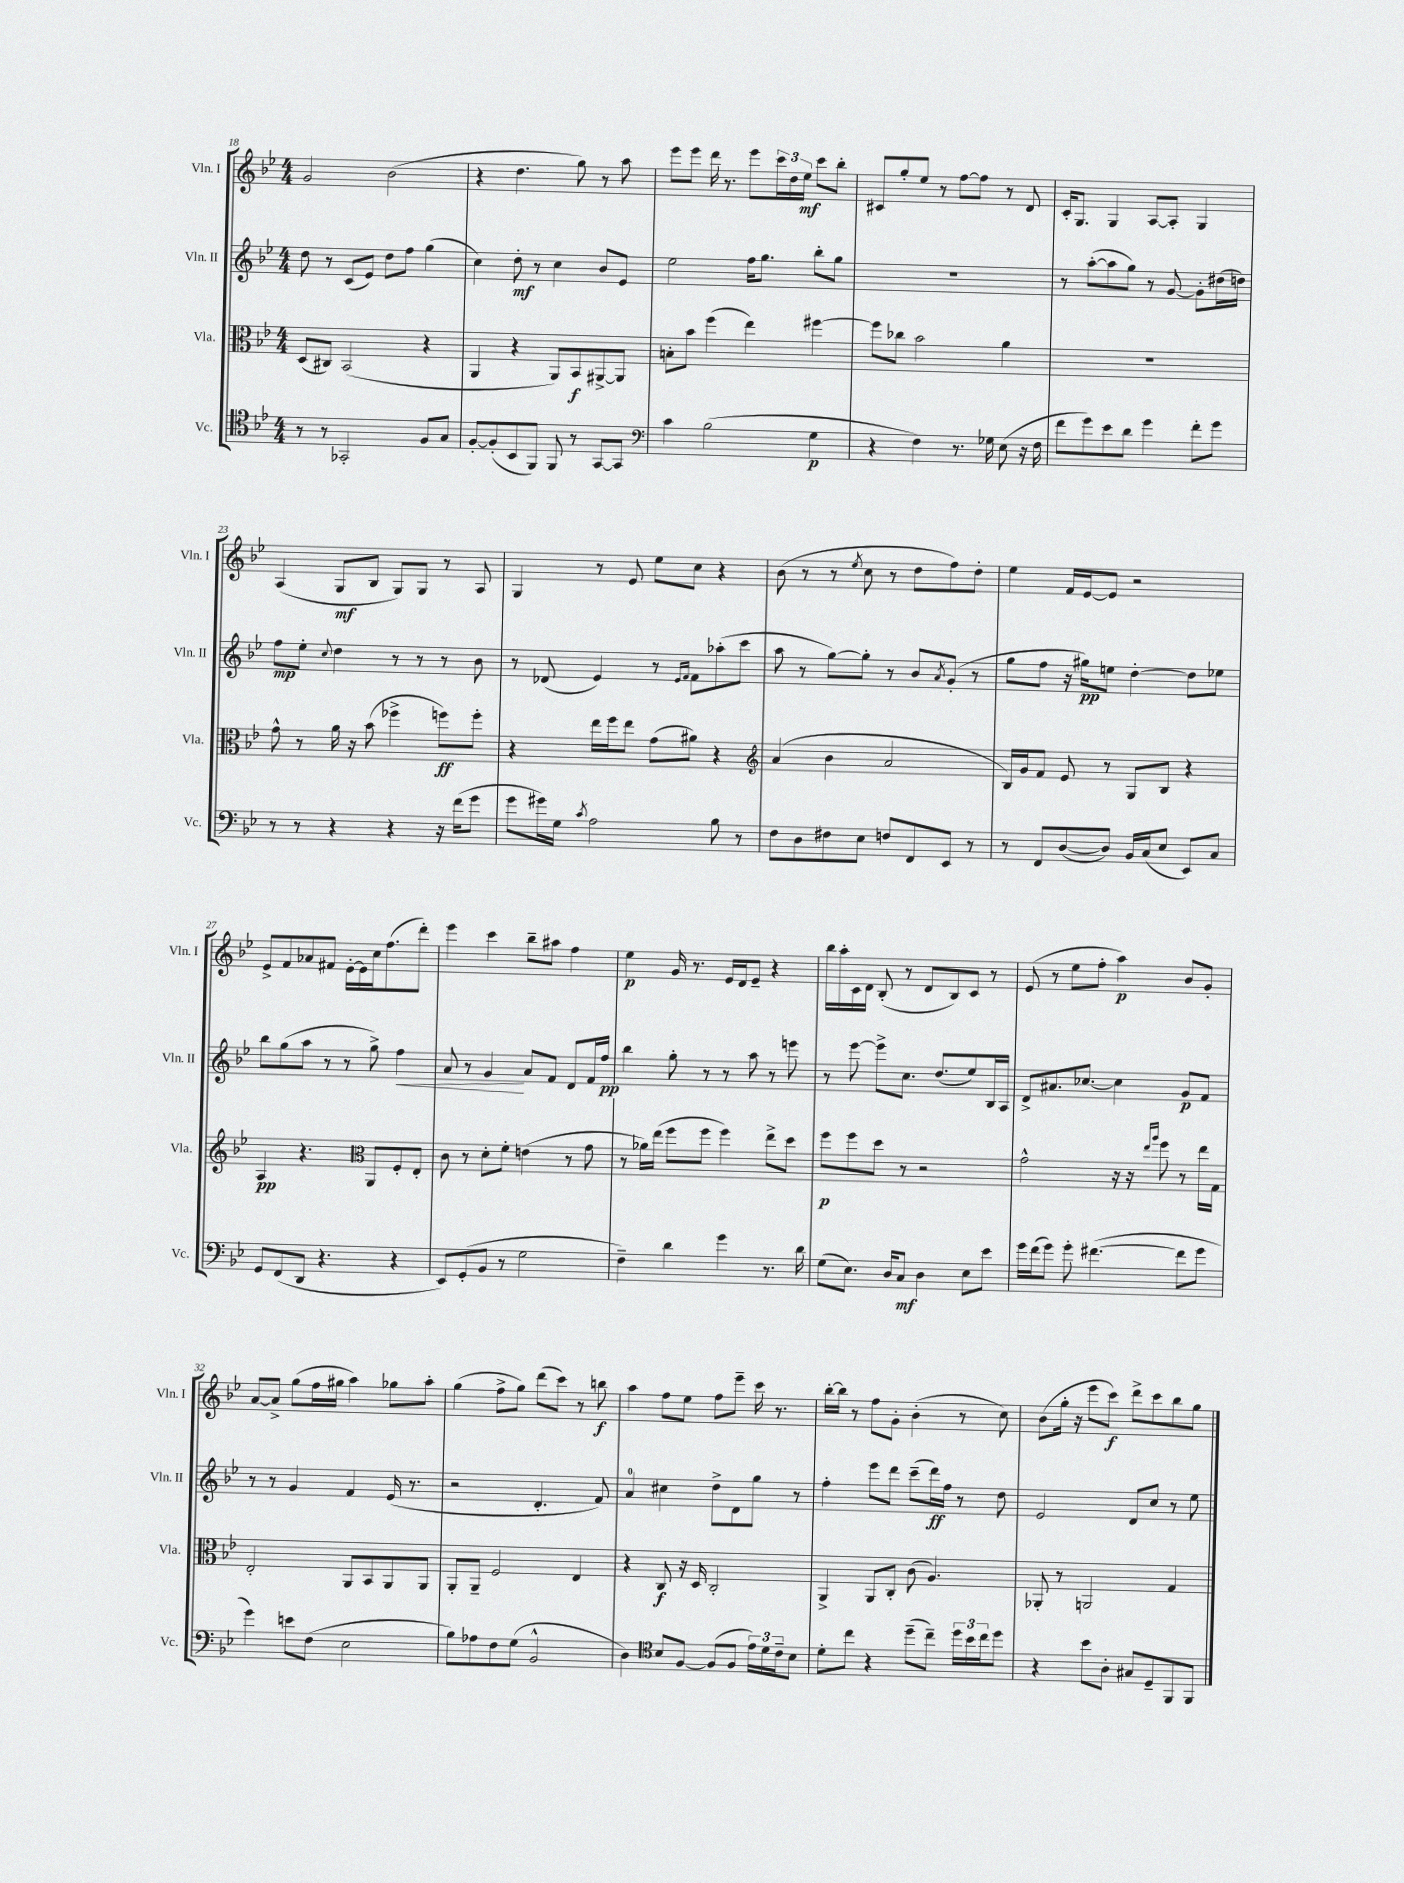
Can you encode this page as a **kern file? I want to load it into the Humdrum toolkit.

**kern	**dynam	**kern	**dynam	**kern	**dynam	**kern	**dynam
*part4	*part4	*part3	*part3	*part2	*part2	*part1	*part1
*staff4	*staff4	*staff3	*staff3	*staff2	*staff2	*staff1	*staff1
*I"Vc.	*	*I"Vla.	*	*I"Vln. II	*	*I"Vln. I	*
*I'Vc.	*	*I'Vla.	*	*I'Vln. II	*	*I'Vln. I	*
*clefC4	*	*clefC3	*	*clefG2	*	*clefG2	*
*k[b-e-]	*	*k[b-e-]	*	*k[b-e-]	*	*k[b-e-]	*
*M4/4	*	*M4/4	*	*M4/4	*	*M4/4	*
=18	=18	=18	=18	=18	=18	=18	=18
8r	.	(8D/L	.	8dd\	.	2g/	.
8r	.	8C#X/J)	.	8r	.	.	.
2GG-X'/	.	(2BB-/	.	(8c/L	.	.	.
.	.	.	.	8e-/J)	.	.	.
.	.	.	.	8dd\L	.	(2b-\	.
.	.	.	.	8ff\J	.	.	.
8F/L	.	4r	.	(4gg\	.	.	.
8G/J	.	.	.	.	.	.	.
=19	=19	=19	=19	=19	=19	=19	=19
[8F'/L	.	4AA/	.	4cc\)	.	4r	.
(8F'/]	.	.	.	.	.	.	.
8BB-/	.	4r	.	8dd'\	mf	4.dd\	.
8FF/J)	.	.	.	8r	.	.	.
8FF/	.	8AA/L)	.	4cc\	.	.	.
8r	.	8BB-/	f	.	.	8gg\)	.
[8GG/L	.	[8AA#X^/	.	8b-/L	.	8r	.
8GG/J]	.	8AA#/J]	.	8e-/J	.	8aa\	.
=20	=20	=20	=20	=20	=20	=20	=20
*clefF4	*	*	*	*	*	*	*
4c\	.	8Bn'\L	.	2ee-\	.	8eee-\L	.
.	.	8b-\J	.	.	.	8eee-\J	.
(2B-\	.	(4ff\	.	.	.	16ddd\	.
.	.	.	.	.	.	8.r	.
.	.	4ee-\)	.	16ff\KL	.	8eee-\L	.
.	.	.	.	8.gg\J	.	.	.
.	.	.	.	.	.	24ccc\L	.
.	.	.	.	.	.	24dd\	.
.	.	.	.	.	.	24ee-\JJ	mf
4G\	p	[4ff#X\	.	8bb-'\L	.	8ccc\L	.
.	.	.	.	8gg\J	.	8bb-'\J	.
=21	=21	=21	=21	=21	=21	=21	=21
4r	.	8ff#\L]	.	1r	.	8c#X/L	.
.	.	8cc-X\J	.	.	.	8gg'/	.
4F\)	.	2b-\	.	.	.	8ee-/J	.
.	.	.	.	.	.	8r	.
8.r	.	.	.	.	.	[8ff\L	.
.	.	.	.	.	.	8ff\J]	.
16G-X\	.	.	.	.	.	.	.
(8E-\	.	4a\	.	.	.	8r	.
16r	.	.	.	.	.	8d/	.
16F\	.	.	.	.	.	.	.
=22	=22	=22	=22	=22	=22	=22	=22
8f\L	.	1r	.	8r	.	16c'/KL	.
.	.	.	.	.	.	8.G/J	.
8g\)	.	.	.	([8aa'\L	.	.	.
8e-\	.	.	.	8aa\]	.	4G/	.
8d\J	.	.	.	8gg\J)	.	.	.
4g\	.	.	.	8r	.	[8A/L	.
.	.	.	.	[8g/	.	8A'/J]	.
8f'\L	.	.	.	8g'\L]	.	4G/	.
8g\J	.	.	.	(16dd#X\L	.	.	.
.	.	.	.	16ddn\JJ)	.	.	.
!!LO:LB:g=z
=23	=23	=23	=23	=23	=23	=23	=23
8r	.	8g^^\	.	8ff\L	mp	(4A/	.
8r	.	8r	.	8ee-'\J	.	.	.
.	.	.	.	8qqcc/	.	.	.
4r	.	16a\	.	4dd\	.	8G/L	mf
.	.	16r	.	.	.	.	.
.	.	(8b-\	.	.	.	8B-/J	.
4r	.	4ff-X^\	.	8r	.	8G/L)	.
.	.	.	.	8r	.	8G/J	.
16r	.	8ffn\L)	ff	8r	.	8r	.
(16f\KL	.	.	.	.	.	.	.
8g\J	.	8ff'\J	.	8b-\	.	8A/	.
=24	=24	=24	=24	=24	=24	=24	=24
8g\L	.	4r	.	8r	.	4G/	.
16g#X\L)	.	.	.	(8d-X/	.	.	.
16G\JJ	.	.	.	.	.	.	.
8qc/	.	.	.	.	.	.	.
2A\	.	16ee-\LL	.	4e-/)	.	8r	.
.	.	16ff\J	.	.	.	.	.
.	.	8ee-\J	.	.	.	8e-/	.
.	.	(8g\L	.	8r	.	8ee-\L	.
.	.	.	.	16qqe-/LL	.	.	.
.	.	.	.	16qqf/JJ	.	.	.
.	.	8a#X\J)	.	8f\L	.	8cc\J	.
8B-\	.	4r	.	(8aa-X'\	.	4r	.
8r	.	.	.	8ccc\J	.	.	.
=25	=25	=25	=25	=25	=25	=25	=25
*	*	*clefG2	*	*	*	*	*
8F\L	.	(4a/	.	8aa\	.	(8b-\	.
8D\	.	.	.	8r	.	8r	.
8F#X\	.	4b-\	.	[8gg\L)	.	8r	.
.	.	.	.	.	.	8qee-/	.
8E-\J	.	.	.	8gg'\J]	.	8cc\	.
8Fn/L	.	2a/	.	8r	.	8r	.
8FF/	.	.	.	8b-/L	.	8dd\L	.
.	.	.	.	8qa/	.	.	.
8EE-/J	.	.	.	(8g'/J	.	8ff\)	.
8r	.	.	.	8r	.	8dd'\J	.
=26	=26	=26	=26	=26	=26	=26	=26
8r	.	16B-/LL)	.	8gg\L	.	4ee-\	.
.	.	16g/J	.	.	.	.	.
8FF/L	.	8f/J	.	8ff\J	.	.	.
([8D/	.	8e-/	.	16r	.	16f/LL	.
.	.	.	.	16gg#X\KL)	pp	[16e-/J	.
8D/J])	.	8r	.	8een\J	.	8e-/J]	.
16BB-/LL	.	8G/L	.	[4dd'\	.	2r	.
(16C/J	.	.	.	.	.	.	.
8E-/J	.	8B-/J	.	.	.	.	.
8EE-/L)	.	4r	.	8dd\L]	.	.	.
8C/J	.	.	.	8ee-X\J	.	.	.
!!LO:LB:g=z
=27	=27	=27	=27	=27	=27	=27	=27
8GG/L	.	4A/	pp	8bb-\L	.	8e-^/L	.
(8FF/	.	.	.	(8gg\	.	8f/	.
8DD/J	.	4.r	.	8aa\J	.	8a-X/	.
4.r	.	.	.	8r	.	8f#X/J	.
.	.	.	.	8r	.	[16e-'\LL	.
.	.	.	.	.	.	16e-\]	.
*	*	*clefC3	*	*	*	*	*
.	.	8AA/L	.	8gg^\)	.	16cc\J	.
.	.	.	.	.	.	(8.ff\	.
!	!	!	!	!	!LO:HP:b	!	!
4r	.	8F'/	.	4ff\	<	.	.
.	.	8E-'/J	.	.	.	8ddd'\J)	.
=28	=28	=28	=28	=28	=28	=28	=28
8EE-/L)	.	8c\	.	8a/	.	4eee-\	.
(8GG'/	.	8r	.	8r	.	.	.
8BB-/J	.	8d'\L	.	4g/	.	4ccc\	.
8r	.	8f'\J	.	.	.	.	.
2G\	.	(4en\	.	8a/L	[	8bb-~\L	.
.	.	.	.	8f/J	.	8aa#X\J	.
.	.	8r	.	8d/L	.	4ff\	.
.	.	8g\	.	16f/L	.	.	.
.	.	.	.	16ff/JJ	pp	.	.
=29	=29	=29	=29	=29	=29	=29	=29
4F~\)	.	8r	.	4bb-\	.	4ee-\	p
.	.	16a-X\LL)	.	.	.	.	.
.	.	(16ee-\JJ	.	.	.	.	.
4d\	.	8ff\L	.	8gg'\	.	16g/	.
.	.	.	.	.	.	8.r	.
.	.	8ff\J	.	8r	.	.	.
4g\	.	4ff\)	.	8r	.	16e-/LL	.
.	.	.	.	.	.	16d/J	.
.	.	.	.	8aa\	.	8e-~/J	.
8.r	.	8ee-^\L	.	8r	.	4r	.
.	.	8dd\J	.	8eeen\	.	.	.
16d\	.	.	.	.	.	.	.
=30	=30	=30	=30	=30	=30	=30	=30
(8G\L	.	8ff\L	p	8r	.	16bb-\LL	.
.	.	.	.	.	.	16aa'\	.
8.E-\J)	.	8ff\	.	[8eee-\	.	16c\	.
.	.	.	.	.	.	16d\JJ	.
.	.	8dd\J	.	8eee-^\L]	.	(8B-'/	.
16D/KL	.	.	.	.	.	.	.
8C/J	mf	8r	.	8.cc\J	.	8r	.
4D\	.	2r	.	.	.	8d/L	.
.	.	.	.	(8.dd/L	.	.	.
.	.	.	.	.	.	8B-/)	.
8E-\L	.	.	.	8ee-/)	.	8c/J	.
8e-\J	.	.	.	16B-/L	.	8r	.
.	.	.	.	16A/JJ	.	.	.
=31	=31	=31	=31	=31	=31	=31	=31
16g\LL	.	2g^^\	.	8d^/L	.	(8e-/	.
(16f\J	.	.	.	.	.	.	.
8g\J)	.	.	.	8.a#X/	.	8r	.
8g'\	.	.	.	.	.	8ee-\L	.
.	.	.	.	[8.cc-X/J	.	.	.
([4.f#X\	.	.	.	.	.	8ff'\J	.
.	.	16r	.	4cc-\]	.	4aa\)	p
.	.	16r	.	.	.	.	.
.	.	16qqee-/LL	.	.	.	.	.
.	.	16qqaa/JJ	.	.	.	.	.
.	.	8ff\	.	.	.	.	.
8f#\L]	.	8r	.	8g/L	p	8b-/L	.
8g\J	.	16ee-\LL	.	8f/J	.	8g'/J	.
.	.	16G\JJ	.	.	.	.	.
!!LO:LB:g=z
=32	=32	=32	=32	=32	=32	=32	=32
4g\)	.	2E-'/	.	8r	.	[8a/L	.
.	.	.	.	8r	.	8a^/J]	.
8en\L	.	.	.	4g/	.	(8gg\L	.
(8F\J	.	.	.	.	.	16ff\L	.
.	.	.	.	.	.	16gg#X\JJ	.
2E-\	.	8AA/L	.	4f/	.	4aa\)	.
.	.	8BB-/	.	.	.	.	.
.	.	8AA/	.	(16e-/	.	8gg-X\L	.
.	.	.	.	8.r	.	.	.
.	.	8AA/J	.	.	.	8aa'\J	.
=33	=33	=33	=33	=33	=33	=33	=33
8B-\L)	.	8AA'/L	.	2r	.	(4gg\	.
8A-X\	.	8AA~/J	.	.	.	.	.
8F\	.	2F/	.	.	.	8ff^\L	.
(8G\J	.	.	.	.	.	8gg\J)	.
2BB-^^/	.	.	.	4.d'/	.	(8ddd\L	.
.	.	.	.	.	.	8ccc\J)	.
.	.	4E-/	.	.	.	8r	.
.	.	.	.	8f/)	.	8bbn\	f
=34	=34	=34	=34	=34	=34	=34	=34
4D\)	.	4r	.	4a/	.	4aa\	.
*clefC4	*	*	*	*	*	*	*
8B-/L	.	8C/	f	4cc#X\	.	8ff\L	.
[8F/J	.	16r	.	.	.	8ee-\J	.
.	.	16D/	.	.	.	.	.
(8F/L]	.	2C'/	.	8dd^\L	.	8ff\L	.
8F/J	.	.	.	8d\	.	8eee-~\J	.
24e-\LL)	.	.	.	8gg\J	.	16ccc\	.
24d\	.	.	.	.	.	.	.
.	.	.	.	.	.	8.r	.
24c~\J	.	.	.	.	.	.	.
8B-\J	.	.	.	8r	.	.	.
=35	=35	=35	=35	=35	=35	=35	=35
8d'\L	.	4AA^/	.	4ff'\	.	[16bb-'\LL	.
.	.	.	.	.	.	16bb-\JJ]	.
8cc\J	.	.	.	.	.	8r	.
4r	.	8AA/L	.	8eee-\L	.	8ff\L	.
.	.	8C'/J	.	8ddd\J	.	8g'\J	.
(8dd~\L	.	(8c\	.	(8ccc~\L	.	(4b-'\	.
8cc~\J)	.	4.A/)	.	16ddd\L)	ff	.	.
.	.	.	.	16ff\JJ	.	.	.
24dd\LL	.	.	.	8r	.	8r	.
24b-\	.	.	.	.	.	.	.
24cc\J	.	.	.	.	.	.	.
8dd\J	.	.	.	8dd\	.	8cc\)	.
=36	=36	=36	=36	=36	=36	=36	=36
4r	.	8AA-X'/	.	2e-/	.	(8b-\L	.
.	.	8r	.	.	.	16gg'\Jk	.
.	.	.	.	.	.	16r	.
8b-\L	.	2AAn/	.	.	.	8eee-\L	.
8A'\J	.	.	.	.	.	8ccc\J)	f
8G#X/L	.	.	.	8d/L	.	8ddd^\L	.
8D~/	.	.	.	8cc/J	.	8ccc\	.
8FF/	.	4G/	.	8r	.	8bb-\	.
8FF/J	.	.	.	8ee-\	.	8gg\J	.
==	==	==	==	==	==	==	==
*-	*-	*-	*-	*-	*-	*-	*-
